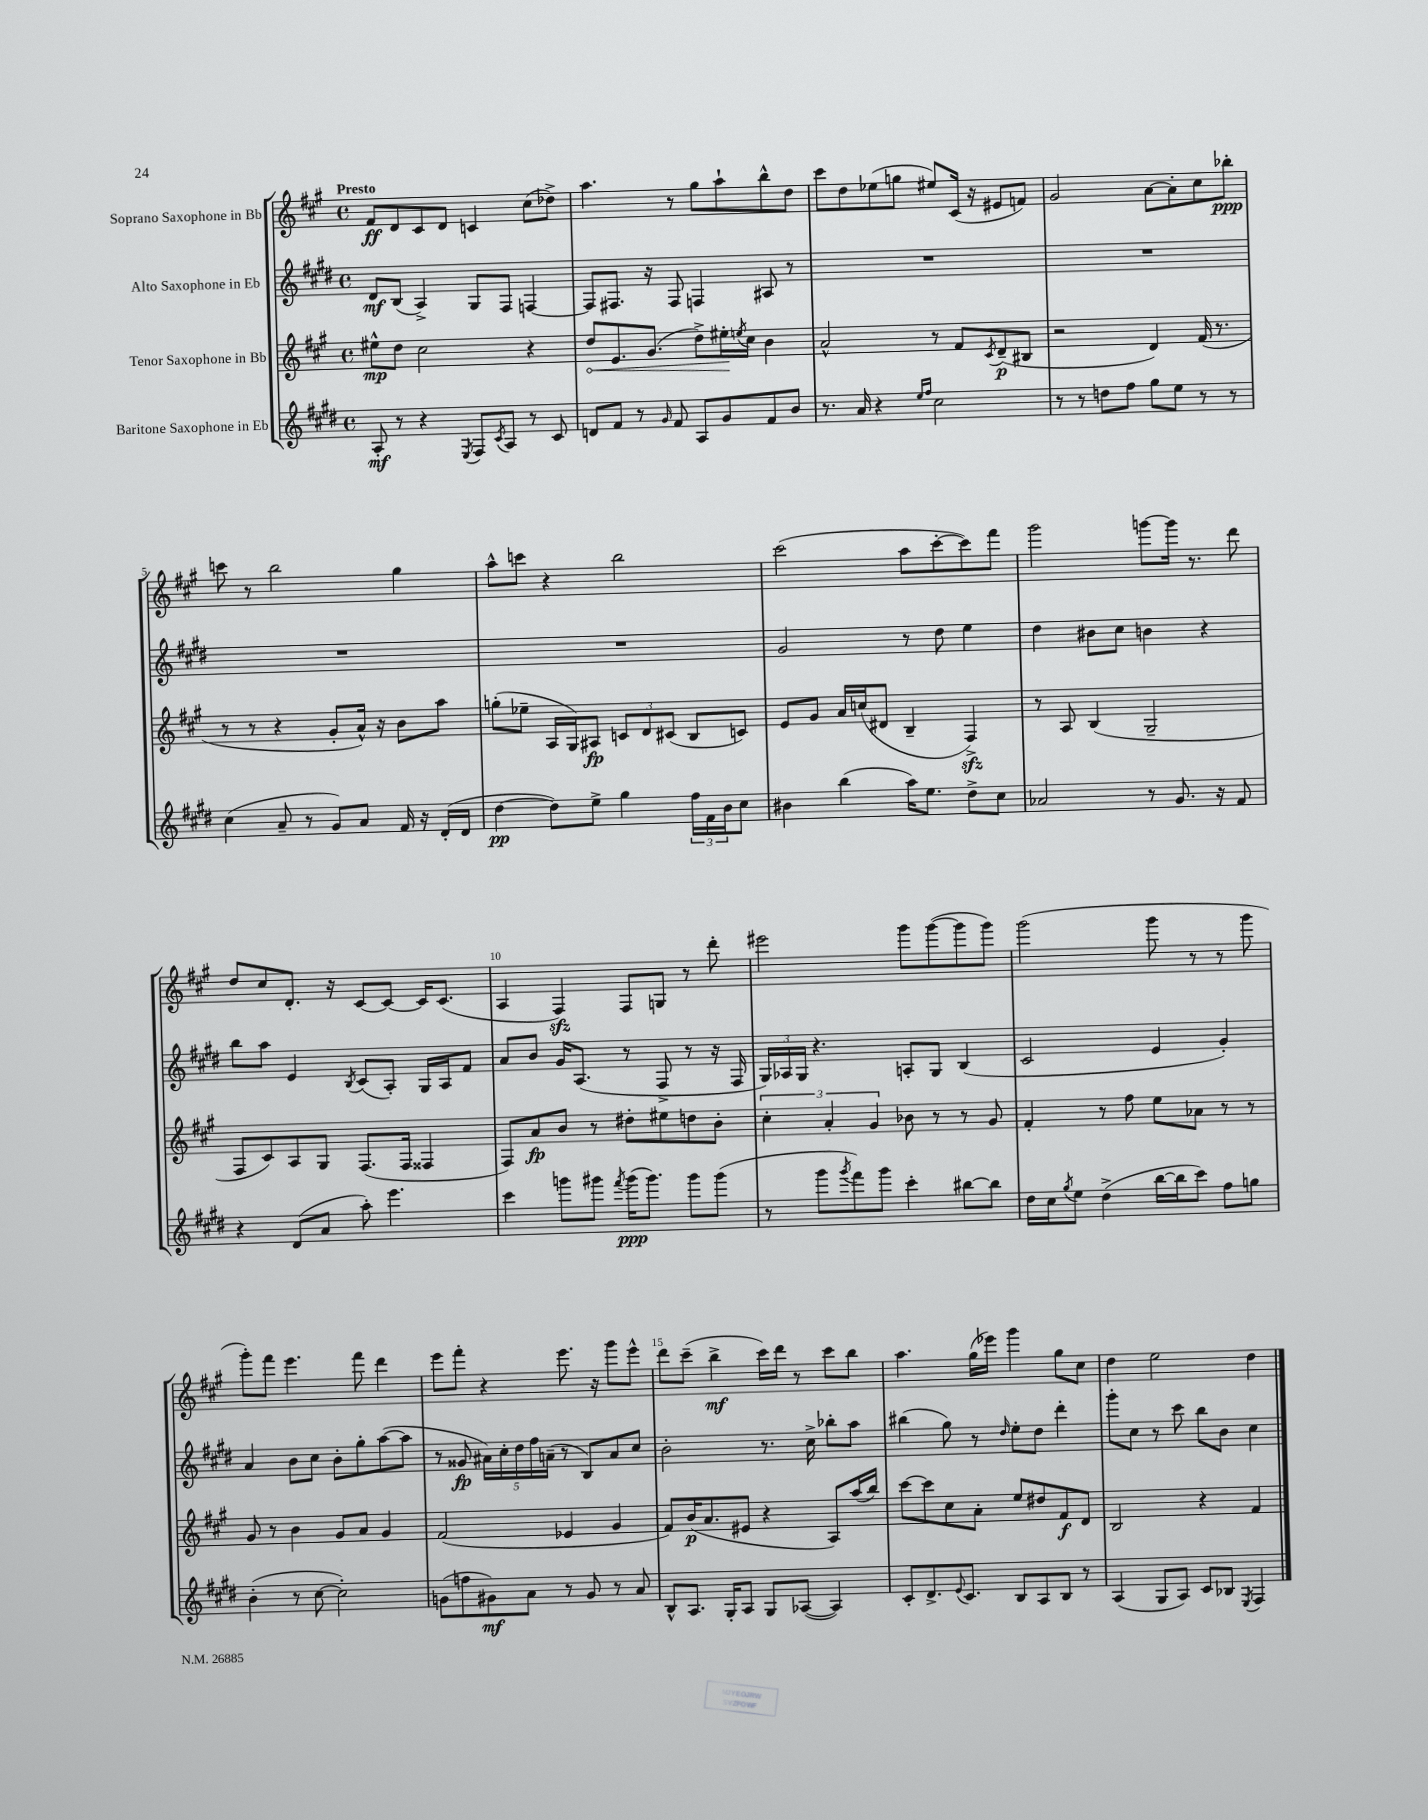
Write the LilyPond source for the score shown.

<<
\new StaffGroup <<
\new Staff = "s0" \with { instrumentName = "Soprano Saxophone in Bb" } {
    \clef treble \key a \major \defaultTimeSignature \time 4/4 \tempo "Presto"
    fis'8\ff d'8 cis'8 d'8 c'4 cis''8( des''8->) |
    a''4. r8 gis''8 a''8-! b''8-^ d''8 |
    cis'''8 d''8 ees''8( g''8 eis''8) cis'16( r16 eis'8 f'8) |
    gis'2 a'8~ a'8-. cis''8 bes''8-.\ppp |
    c'''8 r8 b''2 gis''4 |
    a''8-^ c'''8 r4 b''2 |
    cis'''2( a''8 cis'''8~-. cis'''8) fis'''8 |
    gis'''2 g'''8~ g'''16 r8. d'''8 |
    d''8 cis''8 d'8.-. r16 cis'8~ cis'8~ cis'16 cis'8.( |
    a4 fis4\sfz) fis8 g8 r8 d'''8-. |
    eis'''2 gis'''8 gis'''8~( gis'''8 gis'''8) |
    gis'''2( gis'''8 r8 r8 gis'''8 |
    gis'''8-.) fis'''8 e'''4. fis'''8 d'''4 |
    e'''8 fis'''8-. r4 e'''8. r16 gis'''8 e'''8-^ |
    d'''8 cis'''8--( b''4->\mf cis'''16) d'''16 r8 cis'''8 b''8 |
    a''4. gis''16( ees'''16) gis'''4 gis''8 cis''8 |
    d''4 e''2 d''4 \bar "|." |
}
\new Staff = "s1" \with { instrumentName = "Alto Saxophone in Eb" } {
    \clef treble \key e \major \defaultTimeSignature \time 4/4
    dis'8\mf b8( a4->) gis8 fis8 f4~ |
    f8 fis8. r16 fis8 f4 ais8 r8 |
    R1 |
    R1 |
    R1 |
    R1 |
    gis'2 r8 dis''8 e''4 |
    dis''4 bis'8 cis''8 b'4 r4 |
    b''8 a''8 e'4 \acciaccatura { b8 } cis'8( a8-.) gis16 a16 fis'8 |
    a'8 b'8 gis'16 a8.( r8 fis8-> r8 r16 fis16 |
    \tuplet 3/2 { gis16) aes16 gis16 } r4. a8-. gis8 b4( |
    cis'2 e'4 gis'4-.) |
    a'4 b'8 cis''8 b'8-. gis''8-. a''8~( a''8 |
    r8 gisis'8\fp \tuplet 5/4 { ais'16) cis''16-. dis''16 fis''16 a'16--( } r8 b8) a'8 cis''8 |
    b'2-. r8. cis''16-> bes''8-. a''8 |
    bis''4( gis''8) r8 \grace { dis''16 } e''8-. dis''8 dis'''4-. |
    gis'''8-. cis''8 r8 cis'''8 b''8 b'8 cis''4 \bar "|." |
}
\new Staff = "s2" \with { instrumentName = "Tenor Saxophone in Bb" } {
    \clef treble \key a \major \defaultTimeSignature \time 4/4
    eis''8-^\mp d''8 cis''2 r4 |
    \once \override Hairpin.circled-tip = ##t d''8\< e'8. gis'8.( d''8->) eis''16-.\! \acciaccatura { e''8 } cis''16 b'4 |
    a'2-^ r8 fis'8 \acciaccatura { cis'8 } d'8--\p( bis8 |
    r2 d'4) fis'16( r8. |
    r8 r8 r4 gis'8-. a'16-^) r16 b'8 a''8 |
    g''8-.( ees''8-- a16 gis16) ais8\fp \tuplet 3/2 { c'8 d'8 cis'8( } b8 c'8) |
    e'8 gis'8 a'16 c''16( dis'8 b4-- fis4->\sfz) |
    r8 a8 b4( gis2-- |
    fis8 cis'8) a8 gis8 fis8.( fis16 fisis4 |
    fis8) a'8\fp b'8 r8 dis''8-. eis''8 d''8 b'8-. |
    \tuplet 3/2 { cis''4-. a'4-. gis'4 } bes'8 r8 r8 gis'8 |
    fis'4-. r8 fis''8 e''8 aes'8 r8 r8 |
    gis'8 r8 b'4 gis'8 a'8 gis'4 |
    fis'2( ees'4 gis'4 |
    fis'8) b'16\p( a'8. eis'8 r4 a8) a''16( b''16) |
    cis'''8~ cis'''8 cis''8 a'8-. e''8 dis''8 fis'8\f d'8 |
    b2 r4 fis'4 \bar "|." |
}
\new Staff = "s3" \with { instrumentName = "Baritone Saxophone in Eb" } {
    \clef treble \key e \major \defaultTimeSignature \time 4/4
    a8-.\mf r8 r4 \acciaccatura { e8 } fis8 \acciaccatura { cis'8 } a8 r8 cis'8 |
    d'8 fis'8 r8 \grace { gis'16 } fis'8 a8 gis'8 fis'8 b'8 |
    r8. a'16 r4 \grace { e''16 fis''16 } cis''2 |
    r8 r8 d''8 fis''8 gis''8 e''8 r8 r8 |
    cis''4( a'8-- r8 gis'8) a'8 fis'16 r16 dis'16-.( dis'16 |
    dis''4~\pp dis''8) e''8-> gis''4 \tuplet 3/2 { fis''16 fis'16 b'16 } cis''8 |
    bis'4 b''4( a''16) e''8. dis''8-> cis''8 |
    aes'2 r8 gis'8. r16 fis'8 |
    r4 dis'8( a'8 a''8-.) e'''4. |
    cis'''4 g'''8 gis'''8 \acciaccatura { fis'''8 } gis'''16\ppp( gis'''8.) gis'''8 gis'''8( |
    r8 gis'''8 \acciaccatura { gis'''8 } fis'''8) gis'''8 cis'''4-. bis''8~ bis''8 |
    dis''16 cis''16 \acciaccatura { gis''8 } e''8 dis''4->( b''16~ b''16 cis'''8) fis''8 g''8 |
    b'4-.( r8 cis''8~ cis''2-.) |
    g'8( f''8 gis'8\mf) a'8 r8 gis'8 r8 a'8 |
    b8-^ a8. gis16-. a8 gis8 aes8~( aes4) |
    cis'8-. dis'8.-> \appoggiatura { e'8 } cis'8. b8 a8 b8 r8 |
    a4( gis8 a8) cis'8 bes8 \acciaccatura { e8 } fis4 \bar "|." |
}
>>
>>
\layout { \context { \Score \override BarNumber.break-visibility = ##(#f #t #t) barNumberVisibility = #(every-nth-bar-number-visible 5) } }
